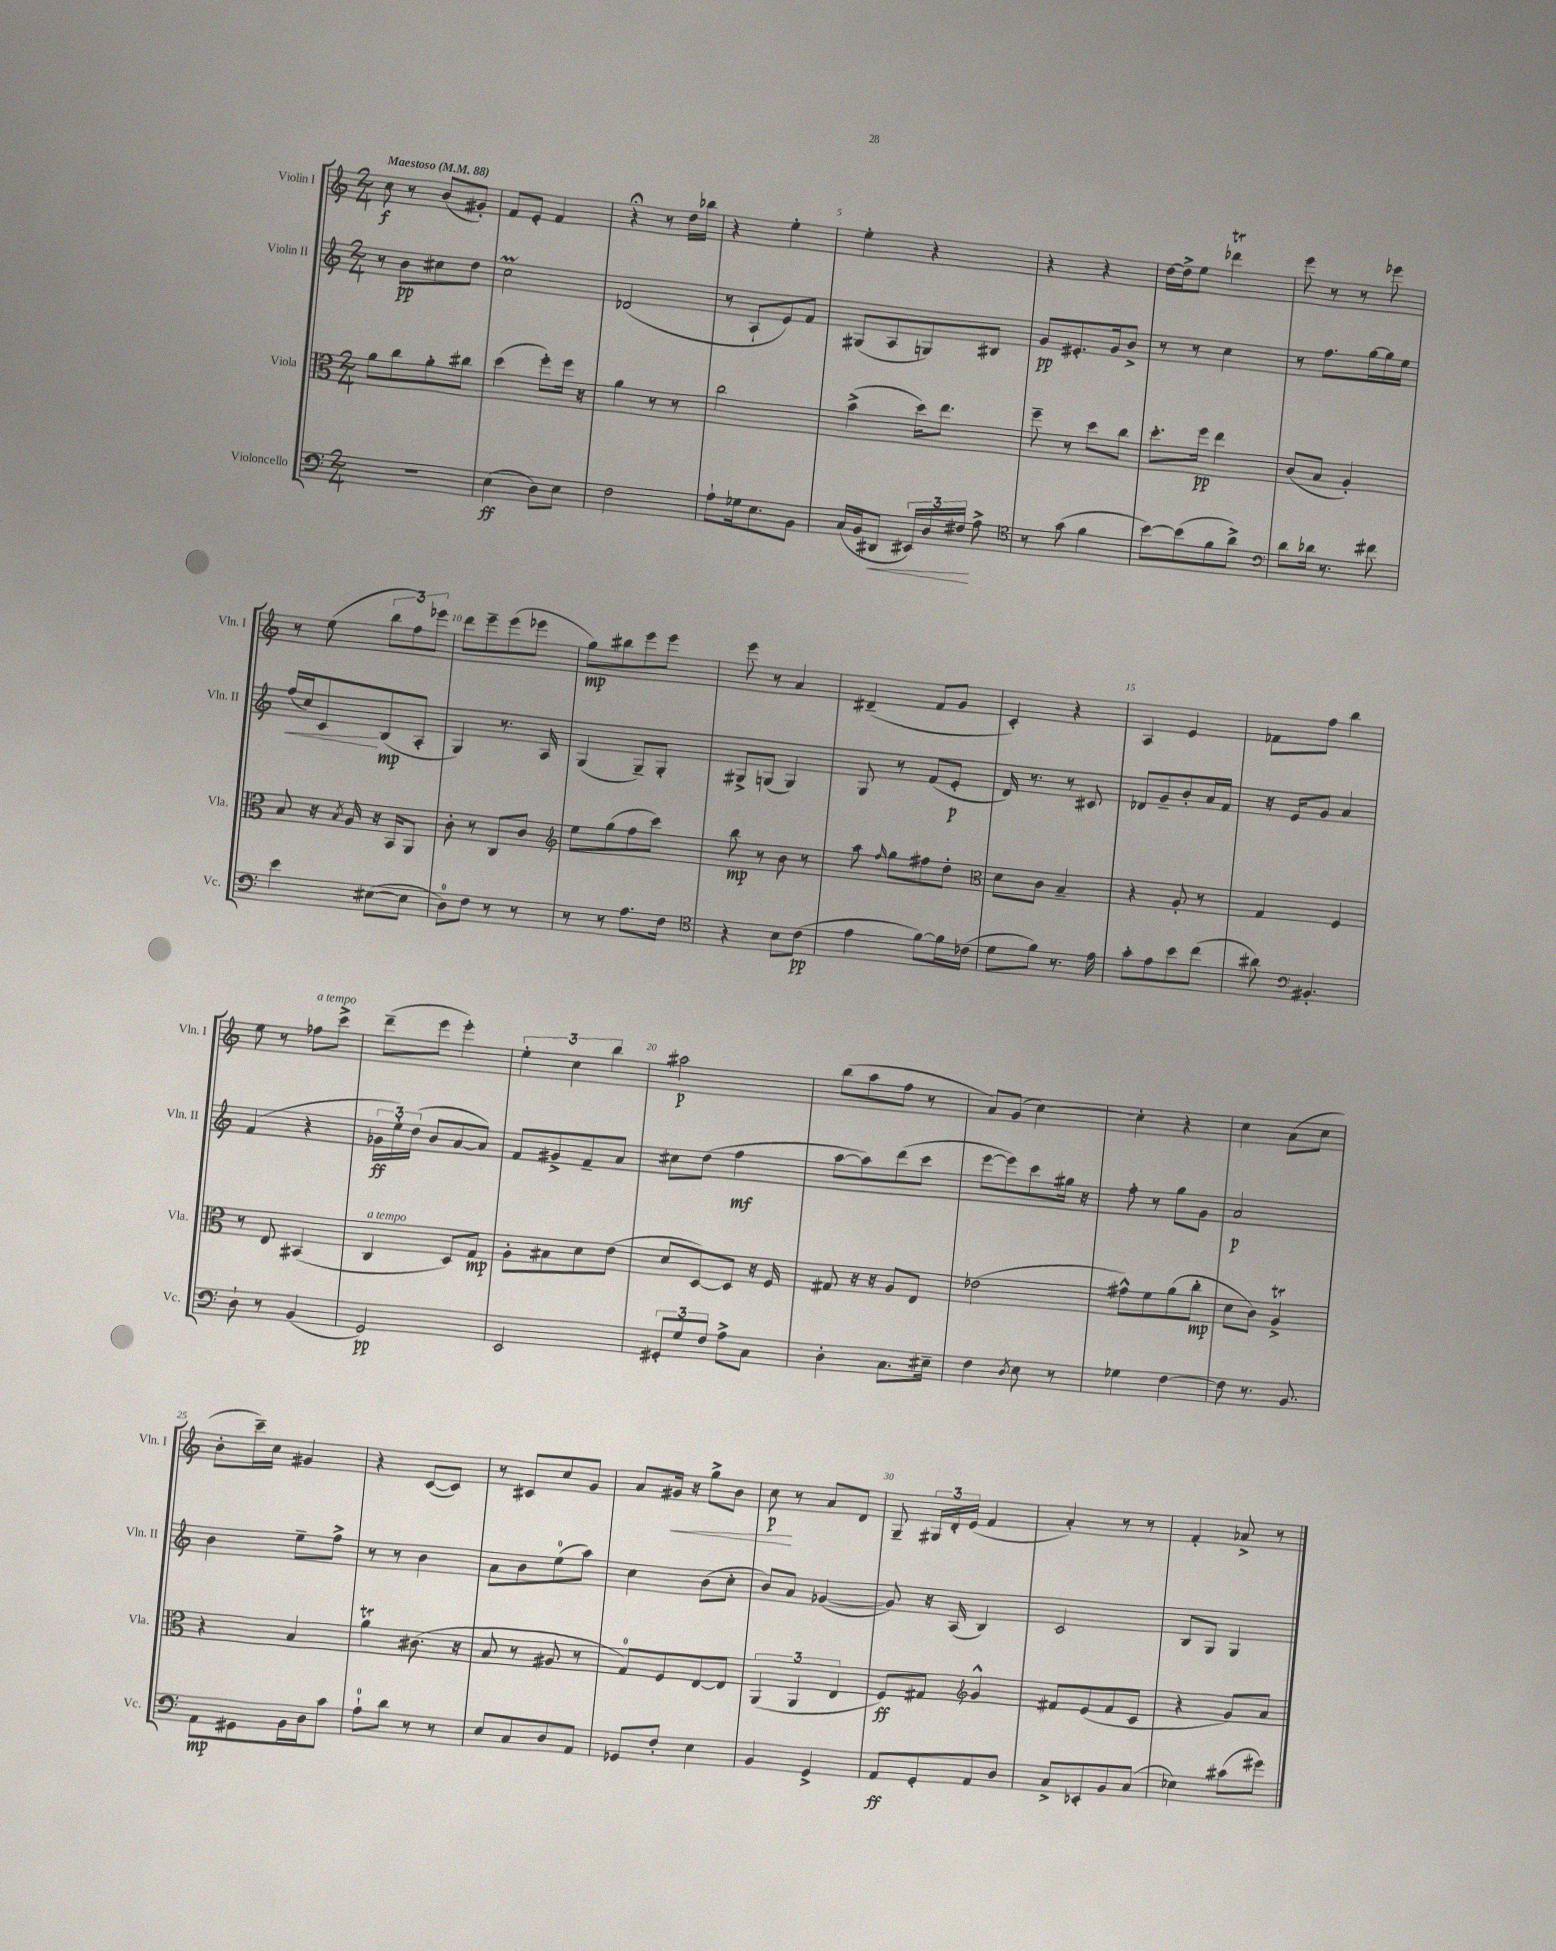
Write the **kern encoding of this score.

**kern	**kern	**kern	**kern
*staff4	*staff3	*staff2	*staff1
*clefF4	*clefC3	*clefG2	*clefG2
*k[]	*k[]	*k[]	*k[]
*M2/4	*M2/4	*M2/4	*M2/4
*MM88	*MM88	*MM88	*MM88
2r	8a	8r	8cc
.	8cc	8b	8r
.	8a'	8cc#	(8b
.	8cc#	8dd	8g#')
=	=	=	=
(4E	(4dd	2cc	8f
.	.	.	8e'
8D)	8ff')	.	4f
8E	16ff	.	.
.	16r	.	.
=	=	=	=
2F	4a	(2d-	4r;
.	8r	.	8r
.	8r	.	16dd
.	.	.	16bb-
=	=	=	=
8A`	2cc	8r	4r
16G-	.	8A`	.
8.E	.	.	.
.	.	8e)	4ee'
8BB	.	8f	.
=	=	=	=
(16C	(4b^	(8G#	4ee'
16BB	.	.	.
8DD#	.	8A	.
24EE#)	16dd)	8G)	4r
24D	.	.	.
.	8.ee	.	.
24F#	.	.	.
8A^	.	8B#	.
=	=	=	=
*clefC4	*	*	*
8r	8ff~	8g	4r
(8g	8r	8.e#'	.
4f	8dd	.	4r
.	.	16g	.
.	8cc	8b^	.
=	=	=	=
[8b)	8.dd'	8r	[16dd
.	.	.	16dd^]
(8b]	.	8r	8ee
.	16ff	.	.
8f	4ee	4cc	4ddd-
8a^)	.	.	.
=	=	=	=
*clefF4	*	*	*
8d	(8c	8r	8eee
16d-	8B	8.ff	8r
8.r	.	.	.
.	4A')	.	8r
.	.	[16gg	.
8f#	.	16gg]	8eee-
.	.	16ee	.
=	=	=	=
4e	8B	(16ff	8r
.	.	16cc)	.
.	16r	8c	(8ee
.	8qB	.	.
.	16A	.	.
([8E#	16r	(8B	12bb
.	16BB	.	.
.	.	.	12ff)
8E#]	8AA	8A'	.
.	.	.	12eee-
=	=	=	=
8D)	8c'	4G)	8ddd
8F	8r	.	8eee~
8r	8C	8.r	(8eee
8r	8c	.	8eee-
.	.	16A	.
=	=	=	=
*	*clefG2	*	*
8r	8ee	(4G	8gg)
8r	(8gg	.	8bb#
8.A	8ff	8G~)	8eee
.	8ccc)	8G'	8eee
16F	.	.	.
=	=	=	=
*clefC4	*	*	*
4r	8bb	8G#^	8eee
.	8r	(8G	8r
8B	8b	4G)	4a
(8c	8r	.	.
=	=	=	=
4e	8aa	8G	(4d#~
.	16qqff	.	.
.	8gg	8r	.
[8f)	8ff#	(8f	8f
16f]	8dd'	8e'	8g
(16c-	.	.	.
=	=	=	=
*	*clefC3	*	*
8d	8d	16d)	4c')
.	.	8.r	.
8f)	8c	.	.
8.r	4B~	8r	4r
.	.	8c#	.
16e	.	.	.
=	=	=	=
8g'	4r	8d-	4A
8e	.	8g~	.
8b	8A'	8b'	4e
(8cc	8r	16a	.
.	.	16f	.
=	=	=	=
8a#)	4G	16r	8f-
.	.	16e	.
*clefF4	*	*	*
4.BB#'	.	8g	8ff
.	4F	4a	4bb
=	=	=	=
8D`	8r	(4f	8ee
8r	8E	.	8r
(4BB	(4BB#	4r	8ff-
.	.	.	8ccc^
=	=	=	=
2GG)	4C	24g-	(8ddd~
.	.	24ee')	.
.	.	(24dd	.
.	.	8b	8eee
.	8D)	[8a	4eee')
.	8G	8a])	.
=	=	=	=
2EE	8A'	8f	6ee'
.	8B#	8g#^	.
.	.	.	6cc
.	8d	8f~	.
.	.	.	6bb
.	(8e	8a	.
=	=	=	=
12GG#'	8d	8cc#	2aa#
12G	.	.	.
.	[8D)	(8dd	.
12F	.	.	.
8A^	8D]	4ff	.
8C	16r	.	.
.	16F	.	.
=	=	=	=
4D'	8G#	[8aa	(8bb
.	16r	8aa])	8aa
.	16r	.	.
8.C	8A	(8ddd	8ff
.	8E	8ccc	8r
16E#~	.	.	.
=	=	=	=
4F	(2e-	[8eee	8a)
.	.	8eee])	(8g
8qD	.	.	.
8E	.	8ccc	[4cc)
8r	.	16gg#	.
.	.	16r	.
=	=	=	=
4G-	8g#^^)	8ff'	4cc']
.	8f	8r	.
[4F	(8a	8gg	4r
.	8cc'	8g	.
=	=	=	=
8F]	8d	2a	4cc
8.r	8c)	.	.
.	4A^	.	(8a
8.BB	.	.	.
.	.	.	8cc
=	=	=	=
8AA	4r	4b	8b'
8GG#	.	.	16ccc~)
.	.	.	16cc
16BB	4B	8ee~	4g#
16D	.	.	.
8c	.	8ff^	.
=	=	=	=
8A`	4a	8r	4r
8d	.	8r	.
8r	(8.c#	4b	([8c
8r	.	.	8c])
.	16r	.	.
=	=	=	=
8E	8B	8a	8r
8C	8r	8b	8c#
8D	8A#	(8ee	8cc
8AA	8r	8aa)	8g
=	=	=	=
8GG-	8G)	4cc	8a
8F'	8F	.	16g#
.	.	.	16r
4E	[8E	(8b	8gg^
.	8E]	8cc'	8b
=	=	=	=
4BB	(6AA	8b)	8cc
.	.	8a	8r
.	6AA	.	.
4GG^	.	([4g-	8a
.	6E	.	.
.	.	.	8d
=	=	=	=
8AA	8F)	8g-])	8G~
8GG'	8G#	16r	24G#
.	.	.	24d'
.	.	(16A	.
.	.	.	(24e
*	*clefG2	*	*
8AA	4g^^	4B)	4f
8D	.	.	.
=	=	=	=
8C^	8f#	2c	4a')
8EE-'	(8e	.	.
8BB	8f#	.	8r
(8C	8c	.	8r
=	=	=	=
4E-)	4r	8B	4f'
.	.	8G	.
(8c#	8g)	4G	8a-^
8g#)	8a	.	8r
==	==	==	==
*-	*-	*-	*-
